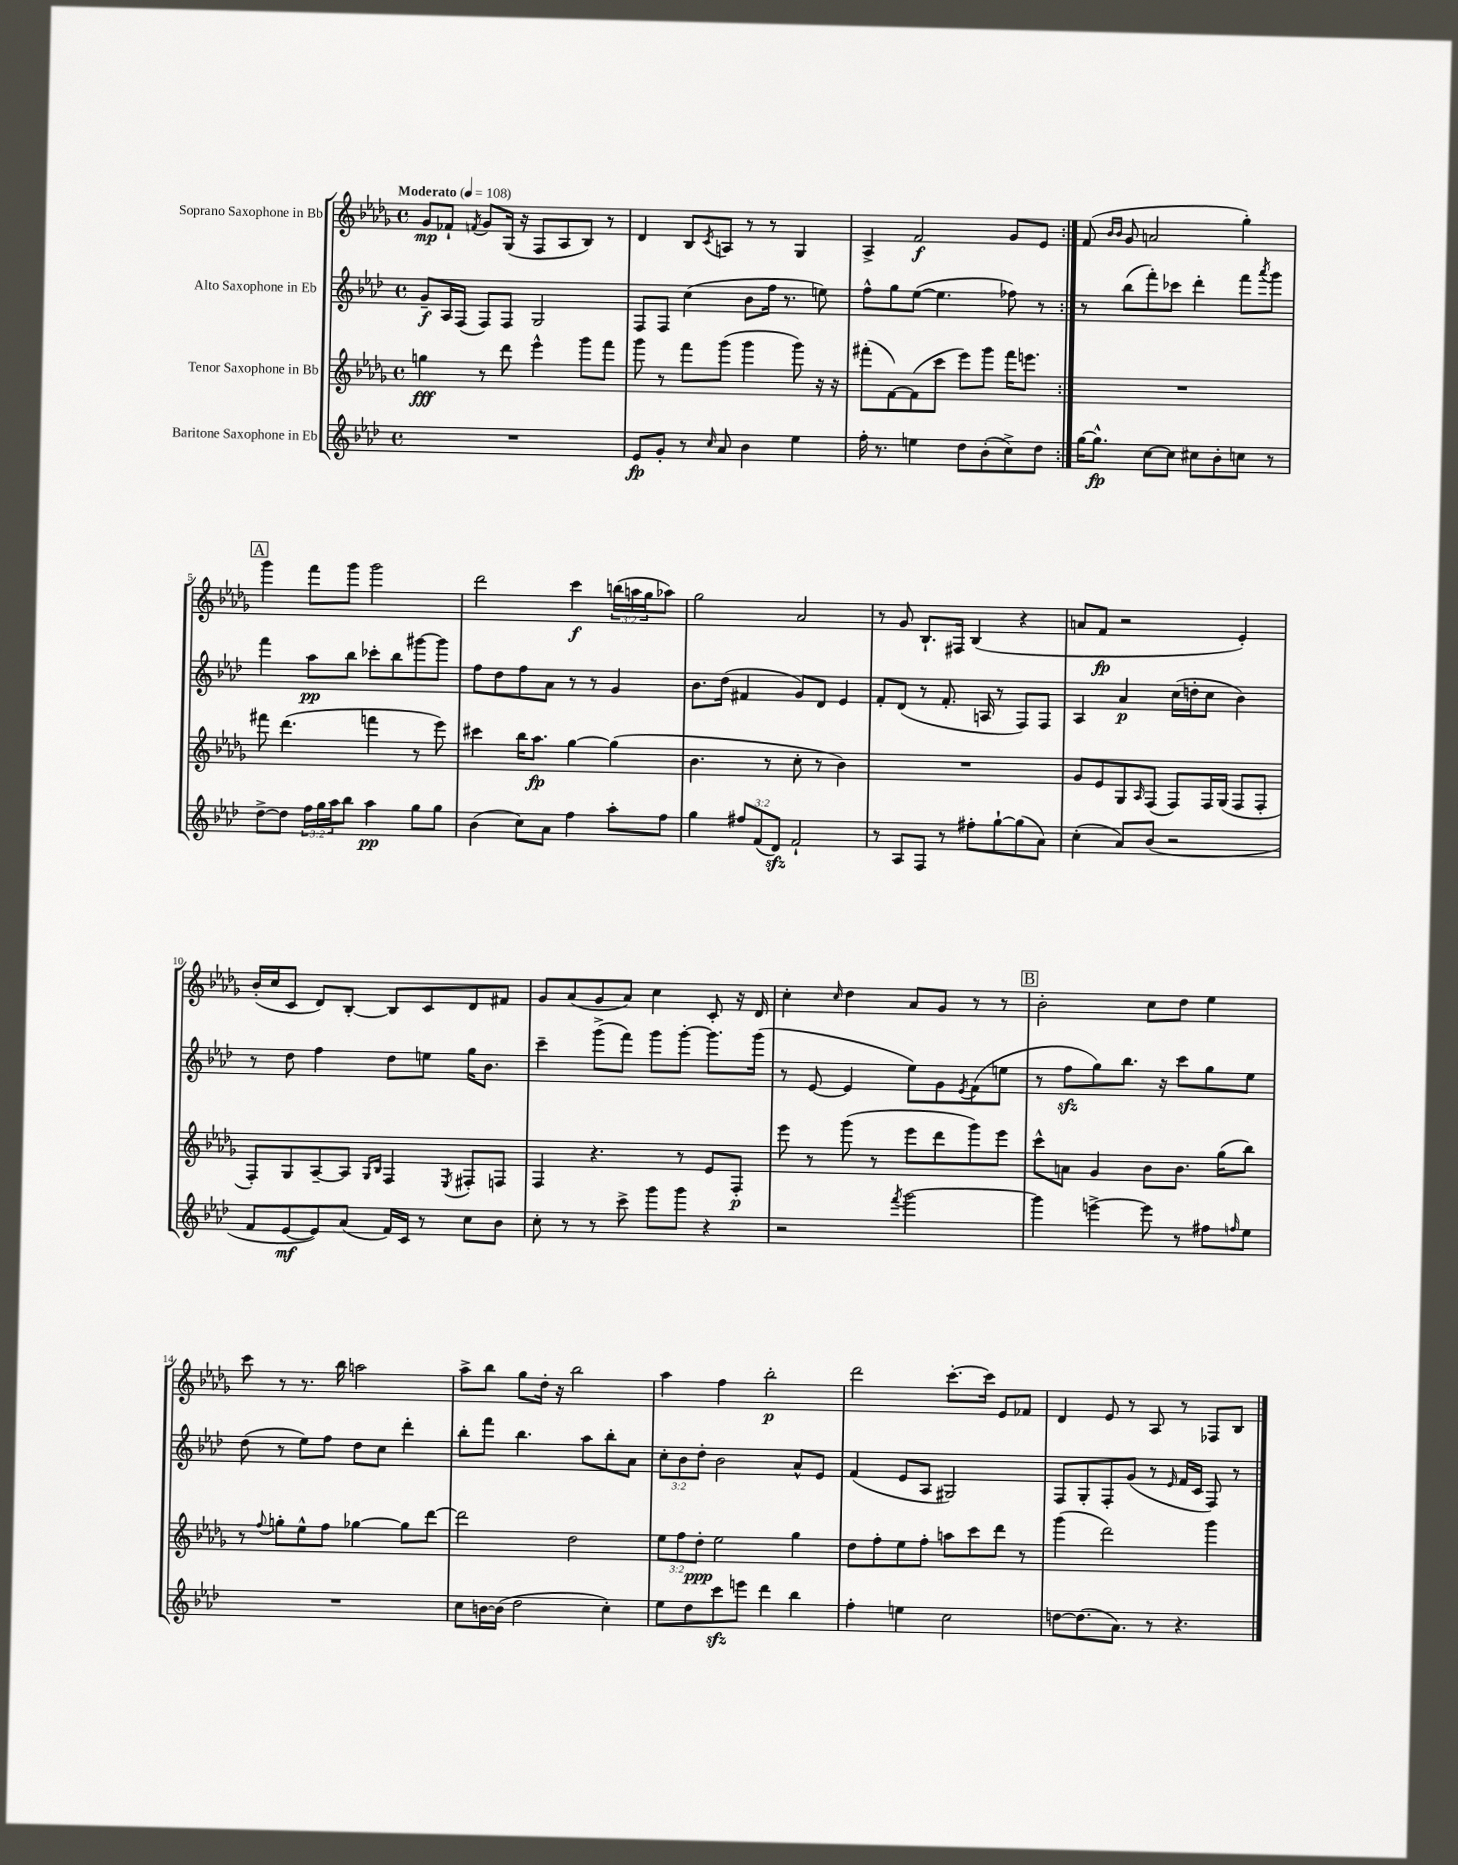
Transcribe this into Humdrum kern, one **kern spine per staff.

**kern	**dynam	**kern	**dynam	**kern	**dynam	**kern	**dynam
*part4	*part4	*part3	*part3	*part2	*part2	*part1	*part1
*staff4	*staff4	*staff3	*staff3	*staff2	*staff2	*staff1	*staff1
*I"Baritone Saxophone in Eb	*	*I"Tenor Saxophone in Bb	*	*I"Alto Saxophone in Eb	*	*I"Soprano Saxophone in Bb	*
*clefG2	*	*clefG2	*	*clefG2	*	*clefG2	*
*k[b-e-a-d-]	*	*k[b-e-a-d-g-]	*	*k[b-e-a-d-]	*	*k[b-e-a-d-g-]	*
*M4/4	*	*M4/4	*	*M4/4	*	*M4/4	*
*met(c)	*	*met(c)	*	*met(c)	*	*met(c)	*
*MM108	*	*MM108	*	*MM108	*	*MM108	*
=1	=1	=1	=1	=1	=1	=1	=1
!	!	!	!	!	!	!LO:TX:a:B:t=Moderato	!
1r	.	4ggn\	fff	8g~/L	f	8g-/L	mp
.	.	.	.	16A-/L	.	8f-X`/J	.
.	.	.	.	(16F/JJ	.	.	.
.	.	.	.	.	.	8qfn/	.
.	.	8r	.	8F/L)	.	8g-/L	.
.	.	8ddd-\	.	8F/J	.	(16G-/Jk	.
.	.	.	.	.	.	16r	.
.	.	4eee-^^\	.	2G/	.	8F/L	.
.	.	.	.	.	.	8A-/	.
.	.	8ggg-\L	.	.	.	8B-/J)	.
.	.	8fff\J	.	.	.	8r	.
=2	=2	=2	=2	=2	=2	=2	=2
8e-/L	fp	8ggg-\	.	8F/L	.	4d-/	.
8g'/J	.	8r	.	8F/J	.	.	.
8r	.	8fff\L	.	(4cc\	.	8B-/L	.
16qqcc/	.	.	.	.	.	8qc/	.
8a-/	.	(8ggg-\J	.	.	.	8An/J	.
4b-\	.	4ggg-\	.	8b-\L	.	8r	.
.	.	.	.	16ff\Jk	.	8r	.
.	.	.	.	8.r	.	.	.
4ee-\	.	8ggg-\)	.	.	.	4G-/	.
.	.	16r	.	8een\)	.	.	.
.	.	16r	.	.	.	.	.
=3	=3	=3	=3	=3	=3	=3	=3
16ff'\	.	(8fff#X'\L	.	8ff^^\L	.	4A-^/	.
8.r	.	.	.	.	.	.	.
.	.	[8f\)	.	8gg\	.	.	.
4een\	.	(8f\]	.	([8ee-\J	.	2f/	f
.	.	8ccc\J	.	4.ee-\]	.	.	.
8dd-\L	.	8eee-\L)	.	.	.	.	.
(8b-'\	.	8ggg-\J	.	.	.	.	.
8cc^\)	.	16fff#\KL	.	8ff-X\)	.	8g-/L	.
.	.	8.eeen\J	.	.	.	.	.
8dd-\J	.	.	.	8r	.	8e-/J	.
=4:|!	=4:|!	=4:|!	=4:|!	=4:|!	=4:|!	=4:|!	=4:|!
[16gg\KL	.	1r	.	8r	.	(8f/	.
8.gg^^\J]	fp	.	.	.	.	.	.
.	.	.	.	.	.	16qqb-/LL	.
.	.	.	.	.	.	16qqb-/JJ	.
.	.	.	.	(8bb-\L	.	8g-/	.
[8cc\L	.	.	.	8fff'\)	.	2an/	.
8cc\J]	.	.	.	8ccc-X\J	.	.	.
8cc#X\L	.	.	.	4ddd-'\	.	.	.
8b-'\	.	.	.	.	.	.	.
8ccn\J	.	.	.	8fff\L	.	4gg-'\)	.
.	.	.	.	8qaaa-/	.	.	.
8r	.	.	.	8ggg\J	.	.	.
!!LO:LB:g=z
!!LO:REH:place=s1:t=A
=5	=5	=5	=5	=5	=5	=5	=5
[8dd-^\L	.	8fff#X\	.	4fff\	.	4ggg-\	.
8dd-\J]	.	(4.ddd-\	.	.	.	.	.
24ff\LL	.	.	.	8aa-\L	pp	8fff\L	.
24gg\	.	.	.	.	.	.	.
24aa-\J	.	.	.	.	.	.	.
8bb-\J	.	.	.	8bb-\J	.	8ggg-\J	.
4aa-\	pp	4fffn\	.	8ccc-X'\L	.	2ggg-\	.
.	.	.	.	8bb-\	.	.	.
8gg\L	.	8r	.	[8ggg#X\	.	.	.
8gg\J	.	8eee-\)	.	8ggg#\J]	.	.	.
=6	=6	=6	=6	=6	=6	=6	=6
(4b-\	.	4ccc#X\	.	8ff\L	.	2ddd-\	.
.	.	.	.	8dd-\	.	.	.
8cc\L)	.	16bb-\KL	.	8ff\	.	.	.
.	.	8.aa-\J	fp	.	.	.	.
8a-\J	.	.	.	8a-\J	.	.	.
4ff\	.	[4gg-\	.	8r	.	4ccc\	f
.	.	.	.	8r	.	.	.
8aa-'\L	.	(4gg-\]	.	4g/	.	(24bbn\LL	.
.	.	.	.	.	.	24aan\	.
.	.	.	.	.	.	24gg-\J	.
8ff\J	.	.	.	.	.	8aa-X\J)	.
=7	=7	=7	=7	=7	=7	=7	=7
4gg\	.	4.b-\	.	8.b-\L	.	2gg-\	.
.	.	.	.	(16dd-\Jk	.	.	.
12ff#X/L	.	.	.	4f#X/	.	.	.
(12f/	.	.	.	.	.	.	.
.	.	8r	.	.	.	.	.
12d-zz/J)	.	.	.	.	.	.	.
2f`/	.	8cc'\	.	8g/L)	.	2a-/	.
.	.	8r	.	8d-/J	.	.	.
.	.	4b-\)	.	4e-/	.	.	.
=8	=8	=8	=8	=8	=8	=8	=8
8r	.	1r	.	8f'/L	.	8r	.
8A-/L	.	.	.	(8d-/J	.	8g-/	.
8F/J	.	.	.	8r	.	8.B-`/L	.
8r	.	.	.	8.f'/	.	.	.
.	.	.	.	.	.	16F#X/Jk	.
8ff#X'\L	.	.	.	.	.	(4B-/	.
.	.	.	.	16An/	.	.	.
[8gg`\	.	.	.	8r	.	.	.
(8gg\]	.	.	.	8F/L)	.	4r	.
8a-\J)	.	.	.	8F/J	.	.	.
=9	=9	=9	=9	=9	=9	=9	=9
(4cc'\	.	8g-/L	.	4A-/	.	8an/L	.
.	.	8e-/	.	.	.	8f/J	fp
8a-/L)	.	8G-/	.	4a-/	p	2r	.
.	.	16qqA-/	.	.	.	.	.
(8b-/J	.	(8F/J	.	.	.	.	.
2r	.	8F/L)	.	(16cc\LL	.	.	.
.	.	.	.	16ddn'\J	.	.	.
.	.	16F/L	.	8cc\J	.	.	.
.	.	(16G-/JJ	.	.	.	.	.
.	.	8F/L	.	4b-\)	.	4e-'/)	.
.	.	8F'/J	.	.	.	.	.
!!LO:LB:g=z
=10	=10	=10	=10	=10	=10	=10	=10
8f/L	.	8F'/L)	.	8r	.	(16b-'/LL	.
.	.	.	.	.	.	16cc/J	.
[8e-/	mf	8G-/	.	8dd-\	.	8c/J	.
8e-/])	.	[8A-~/	.	4ff\	.	8d-/L)	.
(8a-/J	.	8A-/J]	.	.	.	[8B-'/J	.
.	.	16qqG-/LL	.	.	.	.	.
.	.	16qqB-/JJ	.	.	.	.	.
16f/LL)	.	4F/	.	8dd-\L	.	8B-/L]	.
16c/JJ	.	.	.	.	.	.	.
8r	.	.	.	8een\J	.	8c/	.
.	.	8qE-/	.	.	.	.	.
8cc\L	.	8F#X'/L	.	16gg\KL	.	8d-/	.
.	.	.	.	8.b-\J	.	.	.
8b-\J	.	8Fn/J	.	.	.	8f#X/J	.
=11	=11	=11	=11	=11	=11	=11	=11
8cc'\	.	4F/	.	4ccc~\	.	8g-/L	.
8r	.	.	.	.	.	(8a-/	.
8r	.	4.r	.	(8ggg^\L	.	8g-/	.
8ccc^\	.	.	.	8fff\J)	.	8a-/J)	.
8ggg\L	.	.	.	8ggg\L	.	4cc\	.
8ggg\J	.	8r	.	[8ggg'\J	.	.	.
4r	.	8e-/L	.	8.ggg\L]	.	8c'/	.
.	.	8F'/J	p	.	.	16r	.
.	.	.	.	(16ggg\Jk	.	16d-/	.
=12	=12	=12	=12	=12	=12	=12	=12
2r	.	8eee-\	.	8r	.	4cc'\	.
.	.	8r	.	[8e-/	.	.	.
.	.	.	.	.	.	16qqcc/	.
.	.	(8ggg-\	.	4e-/]	.	4dd-\	.
.	.	8r	.	.	.	.	.
8qfff/	.	.	.	.	.	.	.
[2ggg\	.	8eee-\L	.	8ee-\L)	.	8a-/L	.
.	.	8ddd-\	.	8g\	.	8g-/J	.
.	.	.	.	8qe-/	.	.	.
.	.	8ggg-\)	.	(8f\	.	8r	.
.	.	8eee-\J	.	8een\J	.	8r	.
!!LO:REH:place=s1:t=B
=13	=13	=13	=13	=13	=13	=13	=13
4ggg\]	.	8ccc^^\L	.	8r	.	2b-'\	.
.	.	8an\J	.	8ffzz\L	.	.	.
[4eeen^\	.	4g-/	.	8gg\)	.	.	.
.	.	.	.	8.bb-\J	.	.	.
8eee\]	.	8b-\L	.	.	.	8cc\L	.
.	.	.	.	16r	.	.	.
8r	.	8.b-\J	.	8ccc\L	.	8dd-\J	.
8ff#X\L	.	.	.	8gg\	.	4ee-\	.
.	.	(16gg-\KL	.	.	.	.	.
16qqffn/	.	.	.	.	.	.	.
8ee-\J	.	8bb-\J)	.	8ee-\J	.	.	.
!!LO:LB:g=z
=14	=14	=14	=14	=14	=14	=14	=14
1r	.	8r	.	(8dd-\	.	8ccc\	.
.	.	8qqff/	.	.	.	.	.
.	.	8ggn'\L	.	8r	.	8r	.
.	.	8ee-^^\	.	8ee-\L)	.	8.r	.
.	.	8ff\J	.	8ff\J	.	.	.
.	.	.	.	.	.	16bb-\	.
.	.	[4gg-X\	.	8dd-\L	.	2aan\	.
.	.	.	.	8cc\J	.	.	.
.	.	8gg-\L]	.	4ddd-'\	.	.	.
.	.	[8ddd-\J	.	.	.	.	.
=15	=15	=15	=15	=15	=15	=15	=15
8cc\L	.	2ddd-\]	.	8bb-'\L	.	8aa-^\L	.
[16bn\L	.	.	.	8fff\J	.	8bb-\J	.
(16b\JJ]	.	.	.	.	.	.	.
2dd-\	.	.	.	4.bb-\	.	8gg-\L	.
.	.	.	.	.	.	16dd-'\Jk	.
.	.	.	.	.	.	16r	.
.	.	2dd-\	.	.	.	2bb-\	.
.	.	.	.	8aa-\L	.	.	.
4cc'\)	.	.	.	8bb-'\	.	.	.
.	.	.	.	8a-\J	.	.	.
=16	=16	=16	=16	=16	=16	=16	=16
8ee-\L	.	12ee-\L	.	12cc'\L	.	4aa-\	.
.	.	12ff\	.	12b-\	.	.	.
8dd-\	.	.	.	.	.	.	.
.	.	12dd-'\J	ppp	12dd-'\J	.	.	.
8ccczz\	.	2ee-\	.	2b-\	.	4ff\	.
8eeen\J	.	.	.	.	.	.	.
4ddd-\	.	.	.	.	.	2bb-'\	p
4bb-\	.	4gg-\	.	8a-^^/L	.	.	.
.	.	.	.	8e-/J	.	.	.
=17	=17	=17	=17	=17	=17	=17	=17
4ff'\	.	8dd-\L	.	(4f/	.	2ddd-\	.
.	.	8ff'\	.	.	.	.	.
4een\	.	8ee-\	.	8e-/L	.	.	.
.	.	8ff'\J	.	8A-/J	.	.	.
2cc\	.	8aan\L	.	2G#X/)	.	[8.ccc'\L	.
.	.	8ccc\	.	.	.	.	.
.	.	.	.	.	.	16ccc\Jk]	.
.	.	8ddd-\J	.	.	.	8e-/L	.
.	.	8r	.	.	.	8f-X/J	.
=18	=18	=18	=18	=18	=18	=18	=18
[8ddn\L	.	(4ggg-\	.	8F/L	.	4d-/	.
(8.dd\]	.	.	.	8G'/	.	.	.
.	.	2ddd-\)	.	8F'/	.	8e-/	.
8.a-\J)	.	.	.	.	.	.	.
.	.	.	.	(8g/J	.	8r	.
8r	.	.	.	8r	.	8A-/	.
.	.	.	.	16qqe-/	.	.	.
4.r	.	.	.	16f/LL	.	8r	.
.	.	.	.	16c/JJ	.	.	.
.	.	4ggg-\	.	8F/)	.	8F-X/L	.
.	.	.	.	8r	.	8B-/J	.
==	==	==	==	==	==	==	==
*-	*-	*-	*-	*-	*-	*-	*-
